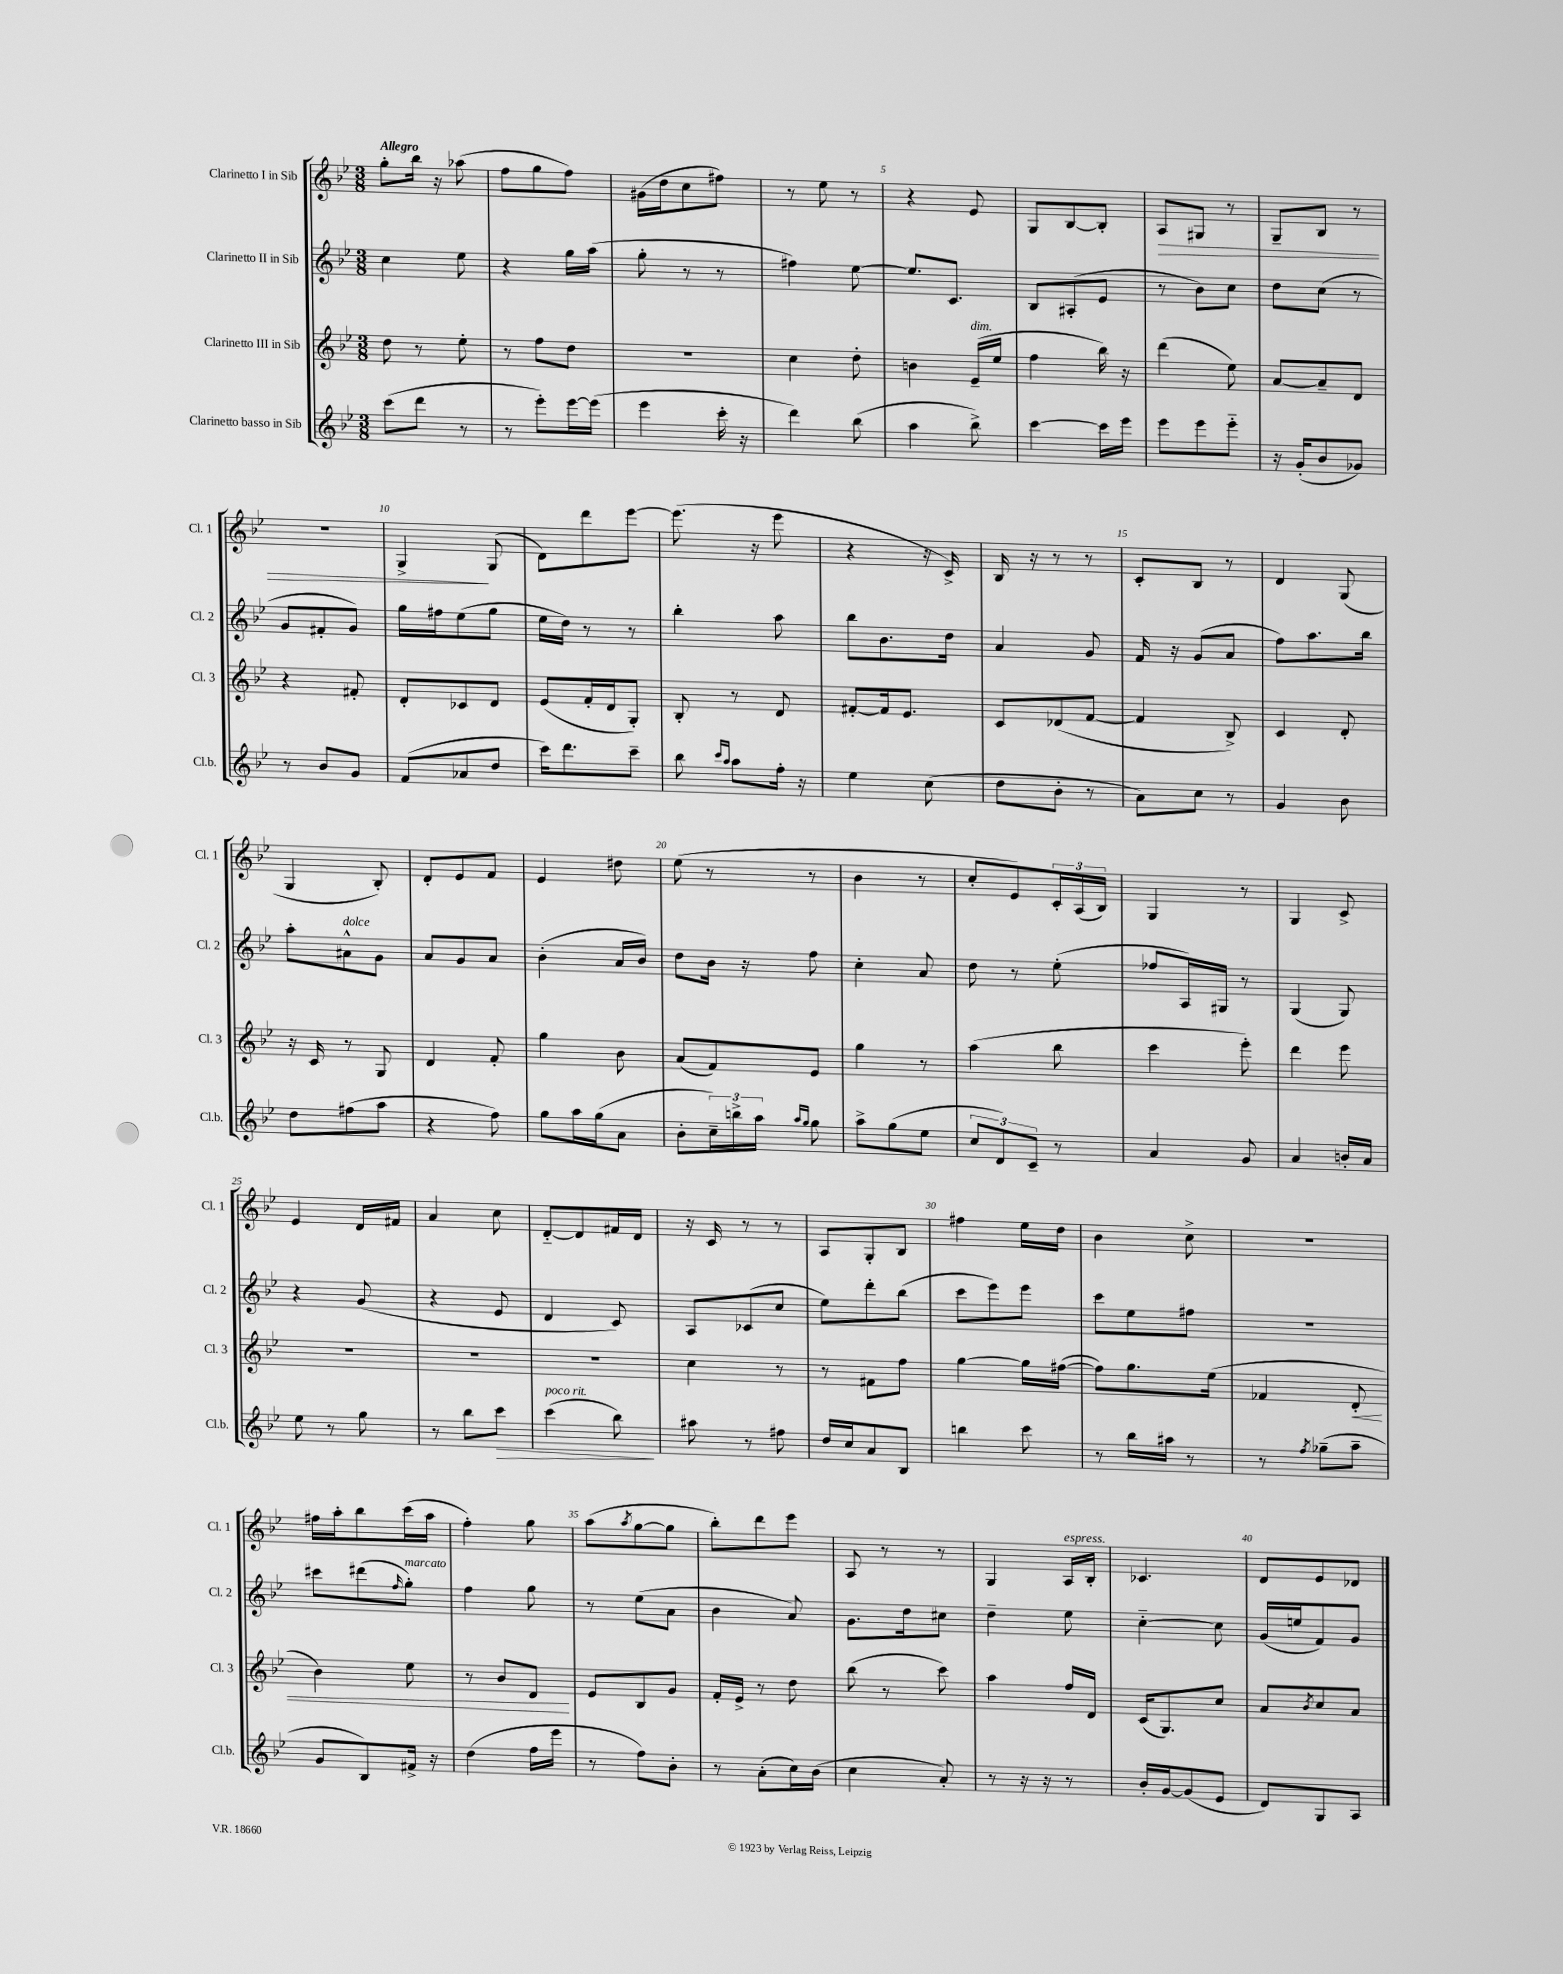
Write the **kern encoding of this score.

**kern	**kern	**kern	**kern
*staff4	*staff3	*staff2	*staff1
*clefG2	*clefG2	*clefG2	*clefG2
*k[b-e-]	*k[b-e-]	*k[b-e-]	*k[b-e-]
*M3/8	*M3/8	*M3/8	*M3/8
(8ccc	8dd	4cc	8gg'
8ddd	8r	.	16bb-
.	.	.	16r
8r	8ee-'	8ee-	(8aa-
=	=	=	=
8r	8r	4r	8ff
8eee-')	8ff	.	8gg
[16eee-	8dd	16gg	8ff)
(16eee-]	.	(16aa	.
=	=	=	=
4eee-	4.r	8gg'	(16g#
.	.	.	16dd
.	.	8r	8cc
16ccc'	.	8r	8ff#)
16r	.	.	.
=	=	=	=
4ddd)	4cc	4ff#)	8r
.	.	.	8ee-
(8bb-	8dd'	[8ee-	8r
=	=	=	=
4aa	4b	8.ee-]	4r
.	.	8.c	.
8bb-^)	(16e-~	.	8e-
.	16ee-	.	.
=	=	=	=
[4ccc	4ff	8B-	8G
.	.	(8A#'	[8B-
16ccc]	16bb-)	8e-	8B-']
16eee-	16r	.	.
=	=	=	=
8eee-	(4ddd	8r	8A
8eee-	.	8b-)	8G#
8eee-'~	8ee-)	8cc	8r
=	=	=	=
16r	[8a	8dd	8G~
(16g'	.	.	.
8b-	8a~]	(8cc	8B-
8g-)	8d	8r	8r
=	=	=	=
8r	4r	8g	4.r
8b-	.	8f#'	.
8g	8f#'	8g)	.
=	=	=	=
(8f	8d'	16gg	4G^
.	.	16ff#	.
8a-	8c-	(8ee-	.
8dd	8d	8gg	(8G
=	=	=	=
16ccc)	(8e-	16ee-	8d)
8.ddd	.	16dd)	.
.	16f'	8r	8ddd
.	16d	.	.
8ccc~	8G')	8r	[8eee-
=	=	=	=
8bb-	8B-'	4bb-'	(8.eee-]
16qqccc	.	.	.
16qqaa	.	.	.
8aa	8r	.	.
.	.	.	16r
16ff'	8d	8aa	8eee-
16r	.	.	.
=	=	=	=
4ee-	[8f#'	8bb-	4r
.	16f#]	8.b-	.
.	8.e-	.	.
(8cc	.	.	16r
.	.	16dd	16c^)
=	=	=	=
8dd	8c	4a	16B-
.	.	.	16r
8b-'	(8d-	.	8r
8r	[8f	8g	8r
=	=	=	=
8a)	4f]	16f	8c'
.	.	16r	.
8cc	.	(8g	8B-
8r	8B-^)	8a	8r
=	=	=	=
4g	4c	8ff)	4d
.	.	8.aa	.
8b-	8d'	.	(8G
.	.	16bb-	.
=	=	=	=
8dd	16r	8aa'	4G
.	16c	.	.
(8ff#	8r	8a#^^	.
8aa	8G	8g	8B-')
=	=	=	=
4r	4d	8a	8d'
.	.	8g	8e-
8ff)	8f'	8a	8f
=	=	=	=
8gg	4gg	(4b-'	4e-
16aa	.	.	.
(16gg	.	.	.
8a	8b-	16a	8dd#
.	.	16b-)	.
=	=	=	=
8b-'	(8a	8dd	(8ee-
24cc~)	8f)	16b-	8r
24bb^	.	.	.
.	.	16r	.
24aa	.	.	.
16qqaa	.	.	.
16qqgg	.	.	.
8gg	8e-	8ff	8r
=	=	=	=
8aa^	4gg	4cc'	4b-
(8gg	.	.	.
8ee-	8r	8a	8r
=	=	=	=
12cc	(4aa	8dd	8cc'
12d)	.	.	.
.	.	8r	8e-)
12c~	.	.	.
8r	8bb-	(8ee-'	24c'
.	.	.	(24A
.	.	.	24B-)
=	=	=	=
4a	4ccc	8ff-	4G
.	.	16A)	.
.	.	16G#	.
8g	8eee-')	8r	8r
=	=	=	=
4a	4ddd	(4G	4G
16b'	8eee-	8G)	8c^
16a	.	.	.
=	=	=	=
8ee-	4.r	4r	4e-
8r	.	.	.
8gg	.	(8g	16d
.	.	.	16f#
=	=	=	=
8r	4.r	4r	4a
8bb-	.	.	.
8ccc	.	8e-	8cc
=	=	=	=
(4ccc	4.r	4d	[8d'~
.	.	.	8d]
8bb-)	.	8c)	16f#
.	.	.	16d
=	=	=	=
8aa#	4cc	8A	16r
.	.	.	16c
8r	.	(8c-	8r
8ff#	8r	8cc	8r
=	=	=	=
16dd	8r	8ee-)	8A
16cc	.	.	.
8a	8f#	8ddd'	8G'
8B-	8ff	(8bb-	8B-
=	=	=	=
4bb	[4gg	8ccc	4ff#
.	.	8eee-)	.
8ccc	16gg]	8eee-	16ee-
.	([16ff#	.	16dd
=	=	=	=
8r	8ff#])	8ccc	4b-
16bb-	8.gg	8ee-	.
16aa#	.	.	.
8r	.	8ff#	8cc^
.	(16ee-	.	.
=	=	=	=
8r	4f-	4.r	4.r
8qff	.	.	.
(8gg-~	.	.	.
8aa~	8d'	.	.
=	=	=	=
8g	4b-)	8ccc#	16ff#
.	.	.	16aa'
8B-)	.	(8ddd#	8bb-
.	.	16qqff	.
16f#^	8ee-	8gg')	(16ccc
16r	.	.	16aa
=	=	=	=
(4dd	8r	4ff	4ff')
.	8b-	.	.
16ff	8d	8gg	8gg
16eee-	.	.	.
=	=	=	=
8r	8e-	8r	(8aa
.	.	.	8qaa
8ff)	8B-	(8ee-	[8gg
8b-'	8g	8a	8gg]
=	=	=	=
8r	16f'	4b-	8bb-')
.	16e-^	.	.
(8a'	8r	.	8ddd
16cc)	8dd	8a)	8eee-
(16b-	.	.	.
=	=	=	=
4cc	(8bb-	8.g	8A
.	8r	.	8r
.	.	16dd	.
8a')	8ccc)	8cc#	8r
=	=	=	=
8r	4aa	4dd~	4G
16r	.	.	.
16r	.	.	.
8r	16ff	8ee-	16A
.	16d	.	16B-'
=	=	=	=
16b-'	(16c	[4cc'~	4.c-
[16g	8.G)	.	.
(8g]	.	.	.
8e-	8cc	8cc]	.
=	=	=	=
8d)	8a	(16g	8d
.	.	16ee	.
.	8qb-	.	.
8G	8cc	8f)	8e-
8A	8a	8g	8d-
==	==	==	==
*-	*-	*-	*-
